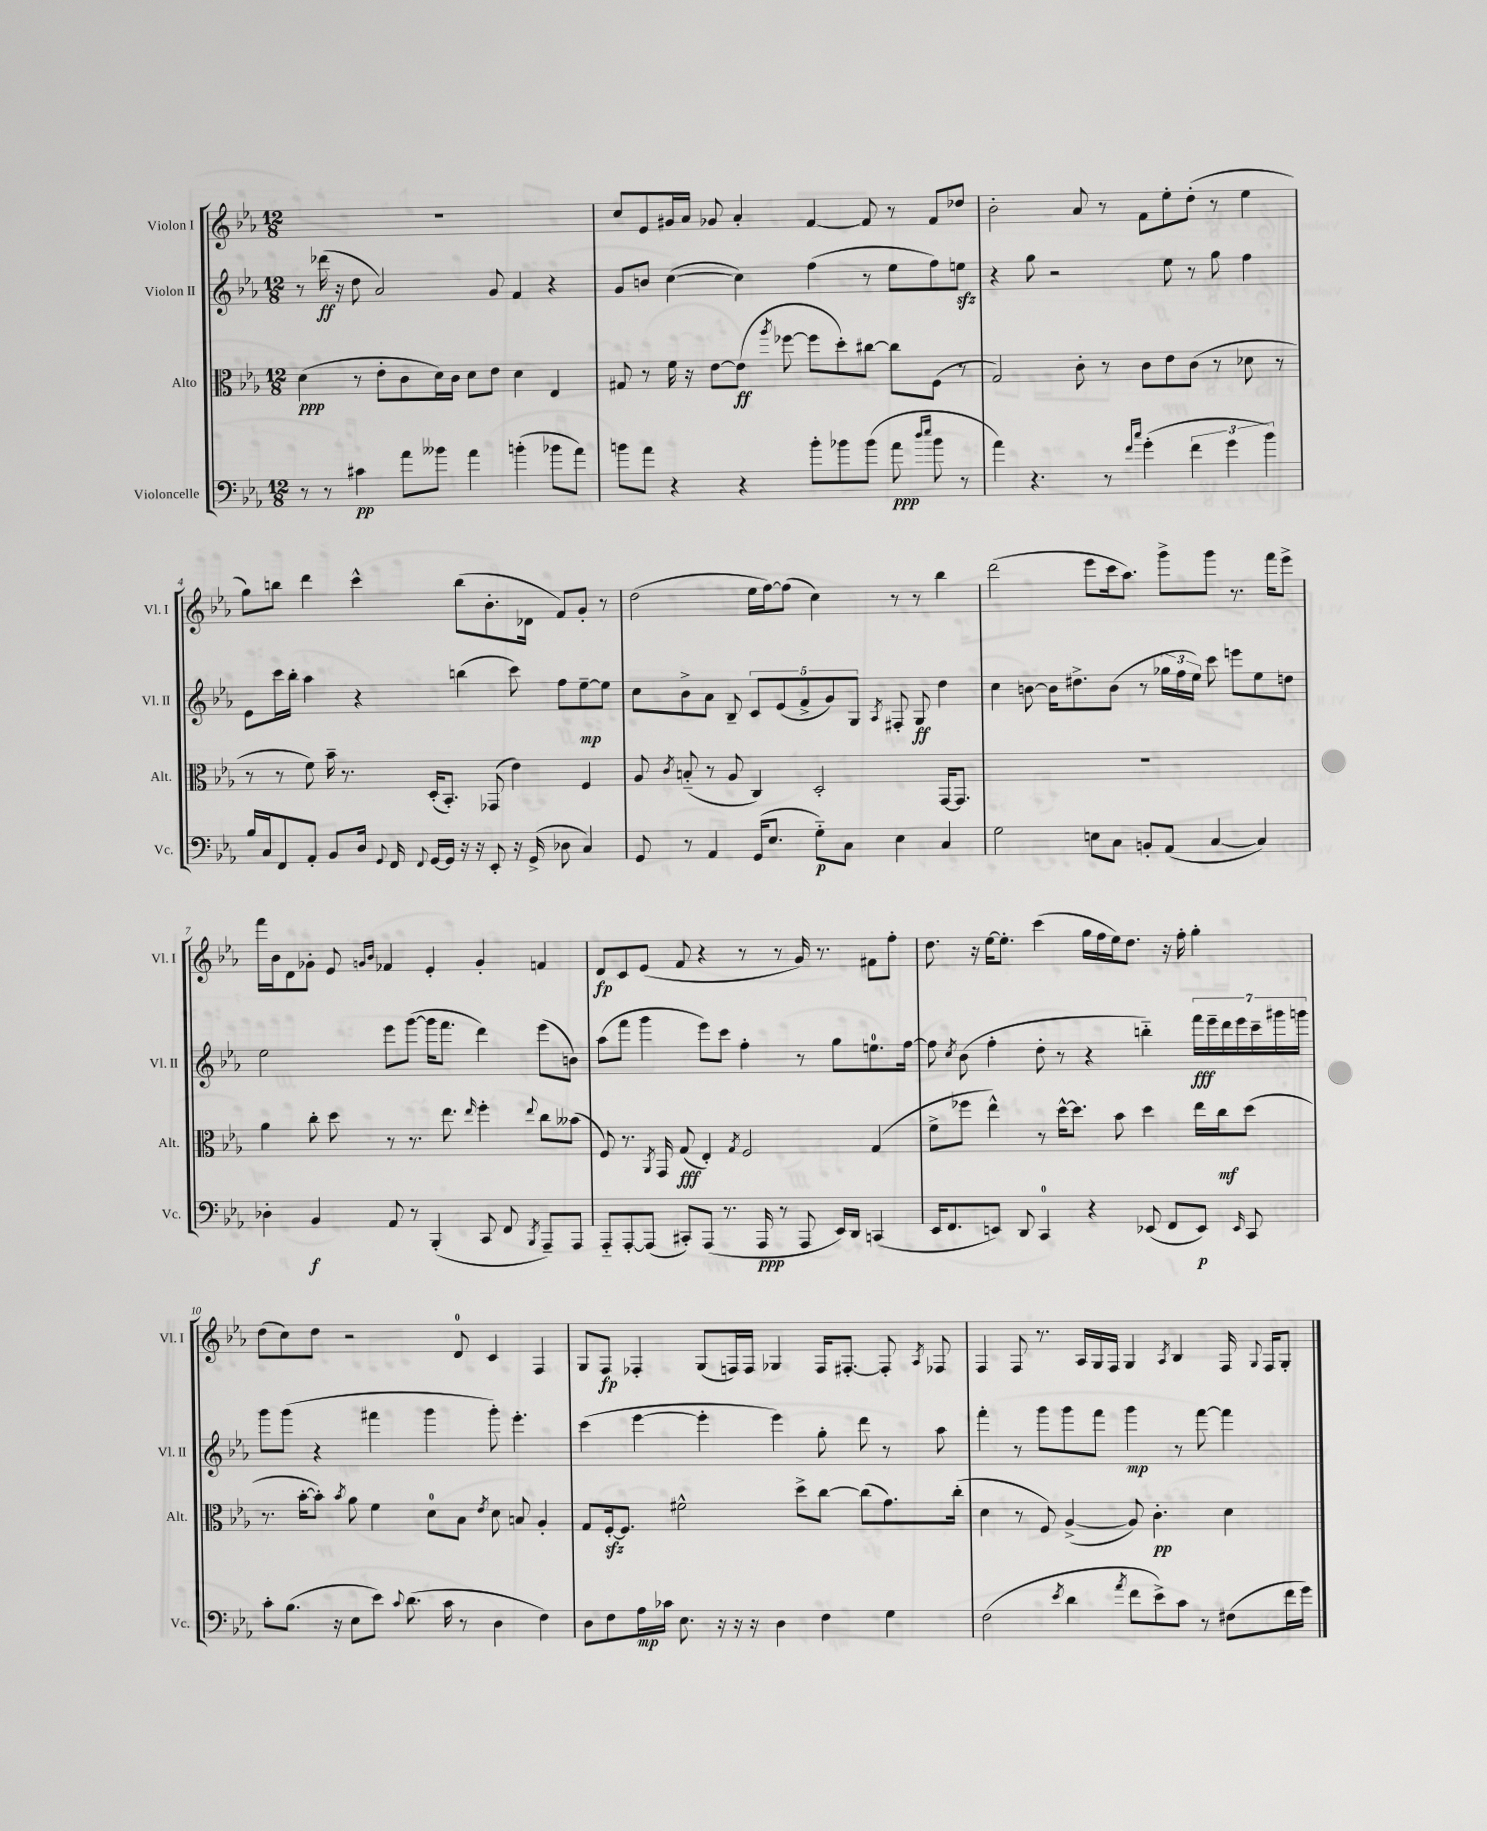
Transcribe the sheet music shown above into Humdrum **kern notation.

**kern	**kern	**kern	**kern
*staff4	*staff3	*staff2	*staff1
*clefF4	*clefC3	*clefG2	*clefG2
*k[b-e-a-]	*k[b-e-a-]	*k[b-e-a-]	*k[b-e-a-]
*M12/8	*M12/8	*M12/8	*M12/8
8r	(4d	8r	1.r
8r	.	(16ddd-	.
.	.	16r	.
4c#	8r	8dd	.
.	8e-'	2a-)	.
8a-	8c	.	.
8b--	16d)	.	.
.	16c	.	.
4a-	8d	.	.
.	8e-	8g	.
(4b'	4d	4f	.
8b-	4E-	4r	.
8a-)	.	.	.
=	=	=	=
8b	8G#	8g	8cc
8a-	8r	8b	8e-
4r	16f	([4cc	16g#
.	16r	.	16a-
.	[8e-	.	8g-
4r	(8e-]	4cc])	4a-'
.	8qaa-	.	.
.	[8ff-	.	.
8b'	8ff-]	(4ff	[4f
8b-	8dd')	.	.
(8b-	[8cc#	8r	8f]
8a-	8cc#]	8ee-	8r
16qqdd	.	.	.
16qqee-	.	.	.
8b-	(8F	8ff)	8f
8r	8r	8ee	8dd-
=	=	=	=
4a-)	2G)	4r	2b-'
4.r	.	8gg	.
.	.	2r	.
.	8c'	.	8a-
8r	8r	.	8r
16qqf	.	.	.
16qqcc	.	.	.
(4g'	8c	.	8f
.	8e-	8ee-	8ee-'
6f	(8c	8r	(8dd'
.	8r	8gg	8r
6g	.	.	.
.	8d-	4ff	4ee-
6b-)	.	.	.
.	8r	.	.
=	=	=	=
16B-	8r	8e-	8gg)
16C	.	.	.
8FF	8r	16ccc	8bb
.	.	16bb-'	.
8AA-'	8f)	4aa-	4ddd
8BB-	16b-~	.	.
.	8.r	.	.
16D	.	4r	4ccc^^
8qqGG	.	.	.
16FF	.	.	.
8qqFF	.	.	.
[16GG	(16D'	.	.
16GG]	8.BB-')	.	.
16r	.	(4bb	(8bb
16r	.	.	.
8EE-'	(8GG-	.	8.b-'
16r	4e-)	8ccc)	.
(16GG^	.	.	16d-
8D-	.	8ff	8f)
4C)	4F	[8ee-~	8g'
.	.	8ee-]	8r
=	=	=	=
8GG	8A-	8cc	(2dd
.	8qc	.	.
8r	(8B'~	8b-^	.
4AA-	8r	8a-	.
.	8A-	8B-~	.
(16GG	4C)	10c	16ee-
8.E-	.	.	[16ff)
.	.	(10e-	.
.	.	.	(8ff]
.	.	10f^	.
8G'~)	2D'	.	4cc)
.	.	10g)	.
8C	.	.	.
.	.	10G	.
.	.	8qA-	.
4E-	.	8F#'	8r
.	.	8G	8r
4C	[16GG	4dd	4bb-
.	8.GG]	.	.
=	=	=	=
2G	1.r	4cc	(2ddd
.	.	[8b	.
.	.	16b]	.
.	.	8.dd#^	.
8E	.	.	8eee-
8C	.	(8b	16ccc
.	.	.	8.aa-)
8BB'	.	8r	.
(8AA-	.	24gg-	8ggg^
.	.	24ff	.
.	.	24ee-)	.
[4C	.	8ccc	8ggg
.	.	8eee	8.r
4C])	.	8ee-	.
.	.	.	16fff
.	.	8dd	8eee-^
=	=	=	=
4D-'	4a-	2ee-	16fff
.	.	.	16b-
.	.	.	8d
4BB-	8cc'	.	8g-'
.	8dd	.	8e-
.	.	.	16qqg
.	.	.	16qqb-
8AA-	8r	8eee-	4f-
8r	8.r	([8ggg	.
(4BBB-'	.	16ggg]	4e-'
.	8.ee-	8.fff	.
.	16qqee-	.	.
8CC	4ff'	4ddd)	4g'
8FF	.	.	.
8qBBB-	8qqee-	.	.
8AAA-~)	8cc	(8eee-	4f
8AAA-	(8b--	8b)	.
=	=	=	=
8AAA-'~	8F)	(8aa-	8d
[8AAA-'	8.r	8fff	8c
(8AAA-]	.	4ggg	(8e-
.	8qAA-	.	.
.	16GG	.	.
8CC#')	(8G	.	8f
(8AAA-	4E-')	8eee-)	4r
8.r	.	8ccc	.
.	8qG	.	.
.	2F	4ff'	8r
16AAA-	.	.	.
8r	.	.	8r
8AAA-	.	8r	16g)
.	.	.	8.r
16EE-)	.	8gg	.
16DD	.	.	.
(4CC	(4G	8.ee	8f#
.	.	.	8ff'
.	.	[16ff	.
=	=	=	=
16EE-	8f^	8ff]	8.dd
8.FF	.	.	.
.	.	8qcc	.
.	8ff-	(8b-	.
.	.	.	16r
8EE)	4ee-^^)	4ff'	[16ee-
.	.	.	8.ee-']
8DD	.	.	.
4CC	8r	8dd'	(4ccc
.	[16dd^^	8r	.
.	8.dd]	.	.
4r	.	4r	16gg
.	.	.	16ff
.	8b-	.	16ee-)
.	.	.	8.dd
(8EE-	4dd	4bb'~)	.
8FF	.	.	16r
.	.	.	16ff'
8EE-)	16ee-	28fff	4gg'
.	.	28eee-~	.
.	16cc	.	.
.	.	28ddd	.
.	.	28eee-	.
16qqEE-	.	.	.
8CC	(8dd	.	.
.	.	28ccc~	.
.	.	28ggg#	.
.	.	28ggg	.
=	=	=	=
8c'	8.r	8ggg	(8dd
(8.B-	.	(8ggg	8cc)
.	[16b-'	.	.
.	8b-'])	4r	8dd
16r	.	.	.
.	8qb-	.	.
8E-	8a-	.	2r
8e-)	4f	4fff#	.
8qqc	.	.	.
(8.d	.	.	.
.	8d	4ggg	.
16c	.	.	.
8r	8B-	.	8d
.	8qe-	.	.
4D	8d	8ggg')	4c
.	8B	4.eee-'	.
4F)	4A-'	.	4F
=	=	=	=
8D	8G	(4ccc	8G
8F	[16F'	.	8F
.	8.F]	.	.
16A-	.	[4eee-	4F-'
16c-	.	.	.
8.E-	2f#^^	.	.
.	.	4eee-']	(8G
16r	.	.	.
16r	.	.	16F)
16r	.	.	16F
4D	.	4eee-)	4G-
.	8dd^	.	.
4F	[8cc	8gg'	16F
.	.	.	[8.F#'
.	(8cc]	8ddd	.
4G	8.g)	8r	8F#']
.	.	.	8qA-
.	.	8aa-	8F-
.	(16cc'	.	.
=	=	=	=
(2F	4d	4fff'	4F
.	8r	8r	8F
.	8F)	8ggg	8.r
8qe-	.	.	.
4d	([4A-^	8ggg	.
.	.	.	16A-
.	.	8fff	16G
.	.	.	16F
8qa-	.	.	.
8f	8A-])	4ggg	4G
8e-^)	4.c'	.	.
.	.	.	8qA-
8c	.	8r	4B-
8r	.	[8fff	.
(8F#	4d	4fff]	16F
.	.	.	8qqG
.	.	.	16F
16f	.	.	8G'
16g)	.	.	.
==	==	==	==
*-	*-	*-	*-
